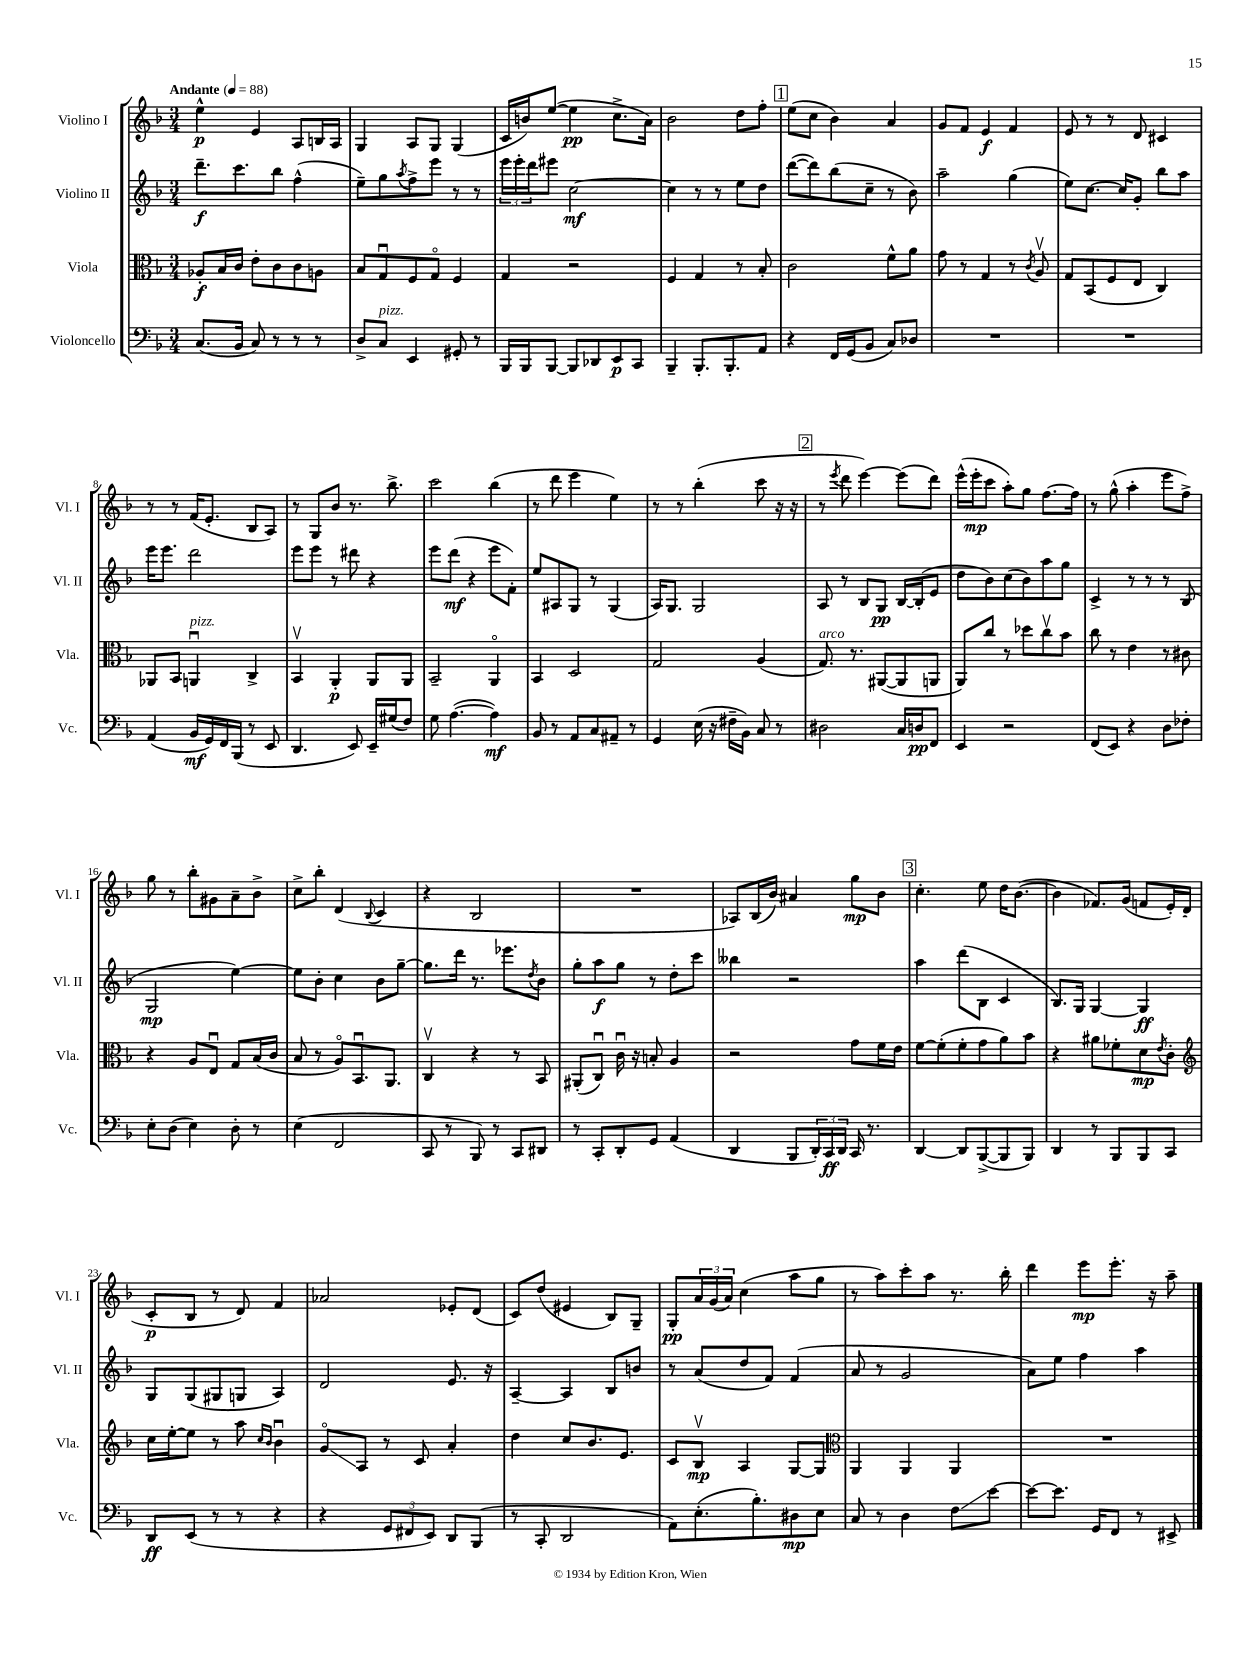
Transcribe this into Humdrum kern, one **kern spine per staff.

**kern	**kern	**kern	**kern
*staff4	*staff3	*staff2	*staff1
*clefF4	*clefC3	*clefG2	*clefG2
*k[b-]	*k[b-]	*k[b-]	*k[b-]
*M3/4	*M3/4	*M3/4	*M3/4
*MM88	*MM88	*MM88	*MM88
(8.C	8A-'	8.ddd~	4ee^^
.	16B-	.	.
16BB-	16c	8.ccc	.
8C)	8e'	.	4e
8r	8c	8bb-	.
8r	8c	(4ff^^	8A
8r	8A	.	16B
.	.	.	16A
=	=	=	=
8D^	8B-	8ee~)	4G
8C	8Gu	8gg	.
.	.	8qaa	.
4EE	8F	8ff^	8A
.	8Go	8eee	8G
8GG#'	4F	8r	(4G
8r	.	8r	.
=	=	=	=
16BBB-	4G	24eee	16c
.	.	24eee'	.
16BBB-	.	.	16b)
.	.	24ddd	.
[8BBB-	.	8eee#	([8ee
8BBB-]	2r	[2cc	4ee]
8DD-	.	.	.
8EE	.	.	8.cc^
8CC	.	.	.
.	.	.	16a)
=	=	=	=
4BBB-~	4F	4cc]	2b-
8.BBB-'	4G	8r	.
.	.	8r	.
8.BBB-'	.	.	.
.	8r	8ee	8dd
8AA	8B-'	8dd	8ff'
=	=	=	=
4r	2c	([8ddd	(8ee
.	.	8ddd])	8cc
16FF	.	(8bb-	4b-)
(16GG	.	.	.
8BB-	.	8cc~	.
8C)	8f^^	8r	4a
8D-	8a	8b-)	.
=	=	=	=
2.r	8g	2aa~	8g
.	8r	.	8f
.	4G	.	4e
.	8r	(4gg	4f
.	8qc	.	.
.	8Av	.	.
=	=	=	=
2.r	8G	8ee)	8e
.	(8BB-	[8.cc	8r
.	8F	.	8r
.	.	16cc]	.
.	8E	8g'	8d
.	4C)	8bb-	4c#
.	.	8aa	.
=	=	=	=
(4AA	8AA-	16eee	8r
.	.	8.eee	.
.	8BB-	.	8r
16BB-	4AAu	2ddd	(16f
16GG)	.	.	8.e'
16FF	.	.	.
(16BBB-	.	.	.
8r	4C^	.	8B-
8EE	.	.	8A)
=	=	=	=
4.DD	4BB-v	8eee	8r
.	.	8eee	8G
.	4AA'	8r	8b-
8EE)	.	8ddd#	8.r
16EE~	8AA	4r	.
(16G#	.	.	8.bb-^
8F)	8AA	.	.
=	=	=	=
8G	2BB-~	8eee	2ccc
([4.A	.	(8ddd	.
.	.	4r	.
4A])	4AAo	8eee	(4bb-
.	.	8f')	.
=	=	=	=
8BB-	4BB-	8ee	8r
8r	.	8A#	8ddd
8AA	2D	8G	4eee
8C	.	8r	.
8AA#~	.	(4G	4ee)
8r	.	.	.
=	=	=	=
4GG	2G	16A)	8r
.	.	8.G	.
.	.	.	8r
(16E	.	2G	(4bb-'
16r	.	.	.
16F#~	.	.	.
16BB-)	.	.	.
8C	(4A	.	8ccc
8r	.	.	16r
.	.	.	16r
=	=	=	=
2D#	8.G)	8A	8r
.	.	.	8qeee
.	.	8r	8ddd
.	8.r	.	.
.	.	8B-	[4eee)
.	([8AA#	8G	.
16C	8AA#]	[16B-	(8eee]
16D	.	(16B-']	.
8FF	8AA	8e	8ddd)
=	=	=	=
4EE	8AA)	8dd	(16eee^^
.	.	.	16eee'
.	8cc	8b-)	8ccc
2r	8r	(8cc	8aa')
.	8dd-	8b-)	8gg
.	8ccv	8aa	[8.ff
.	8b-	8gg	.
.	.	.	16ff]
=	=	=	=
(8FF	8cc	4c^	8r
8EE)	8r	.	(8gg^^
4r	4e	8r	4aa'
.	.	8r	.
8D	8r	8r	8eee
8F-'	8c#	(8B-	8ff^)
=	=	=	=
8E'	4r	2G	8gg
(8D	.	.	8r
4E)	8A	.	8bb-'
.	8Eu	.	8g#
8D'	8G	[4ee)	8a~
8r	(16B-	.	8b-^
.	16c	.	.
=	=	=	=
(4E	8B-	8ee]	8cc^
.	8r	8b-'	8bb-'
2FF	8Ao)	4cc	(4d
.	8.BB-u	.	.
.	.	.	8qqB-
.	.	8b-	4c
.	8.AA	.	.
.	.	[8gg~	.
=	=	=	=
8CC	4Cv	8.gg]	4r
8r	.	.	.
.	.	16ddd	.
8BBB-)	4r	8.r	2B-
8r	.	.	.
.	.	8.eee-	.
8CC	8r	.	.
.	.	8qdd	.
8DD#	8BB-	8b-	.
=	=	=	=
8r	(8AA#'	8gg'	2.r
8CC'	8Cu)	8aa	.
8DD'	16cu	8gg	.
.	16r	.	.
8GG	8B'	8r	.
(4AA	4A	8dd'	.
.	.	8ccc	.
=	=	=	=
4DD	2r	4bb--	8A-)
.	.	.	(16B-
.	.	.	16b-)
8BBB-	.	2r	4a#
24DD')	.	.	.
24CC	.	.	.
24DD	.	.	.
16CC	8g	.	8gg
8.r	.	.	.
.	16f	.	8b-
.	16e	.	.
=	=	=	=
[4DD	[8f	4aa	4.cc'
.	(8f']	.	.
8DD]	8f'	(8ddd	.
([8BBB-^	8g	8B-	8ee
8BBB-]	8a)	4c	16dd
.	.	.	([8.b-
8BBB-)	8b-	.	.
=	=	=	=
4DD	4r	8.B-)	4b-]
.	.	16G	.
8r	8a#	[4G	8.f-)
8BBB-	8f-'	.	.
.	.	.	(16g
8BBB-	8d	4G]	8f
.	8qe	.	.
8CC	8c'	.	16e')
.	.	.	(16d
=	=	=	=
*	*clefG2	*	*
8DD	16cc	8G	8c'
.	[16ee'	.	.
(8EE	8ee]	(8G	8B-
8r	8r	8G#	8r
8r	8aa	8G	8d)
.	16qqcc	.	.
.	16qqb-	.	.
4r	4b-u	4A)	4f
=	=	=	=
4r	8go	2d	2a-
.	8A	.	.
12GG	8r	.	.
12FF#	.	.	.
.	8c	.	.
12EE)	.	.	.
8DD	4a'	8.e	8e-'
(8BBB-	.	.	(8d
.	.	16r	.
=	=	=	=
8r	4dd	[4A~	8c)
8CC'	.	.	(8dd
2DD	8cc	4A]	4e#
.	8.b-	.	.
.	.	8B-	8B-)
.	8.e	.	.
.	.	8b	8G~
=	=	=	=
8AA)	8c	8r	8G'
(8.E'	8B-v	(8a	24a
.	.	.	(24g
.	.	.	24a)
.	4A	8dd	(4cc
8.B-')	.	.	.
.	.	8f)	.
8D#	[8G	(4f	8aa
8E	8G]	.	8gg
=	=	=	=
*	*clefC3	*	*
8C	4AA	8a	8r
8r	.	8r	8aa)
4D	4AA	2g	8ccc'
.	.	.	8aa
8F	4AA	.	8.r
[8e	.	.	.
.	.	.	16bb-'
=	=	=	=
8e_	2.r	8a)	4ddd
8.e]	.	8ee	.
.	.	4ff	8eee
16GG	.	.	.
8FF	.	.	8.eee'
8r	.	4aa	.
.	.	.	16r
8EE#^	.	.	8aa~
==	==	==	==
*-	*-	*-	*-
